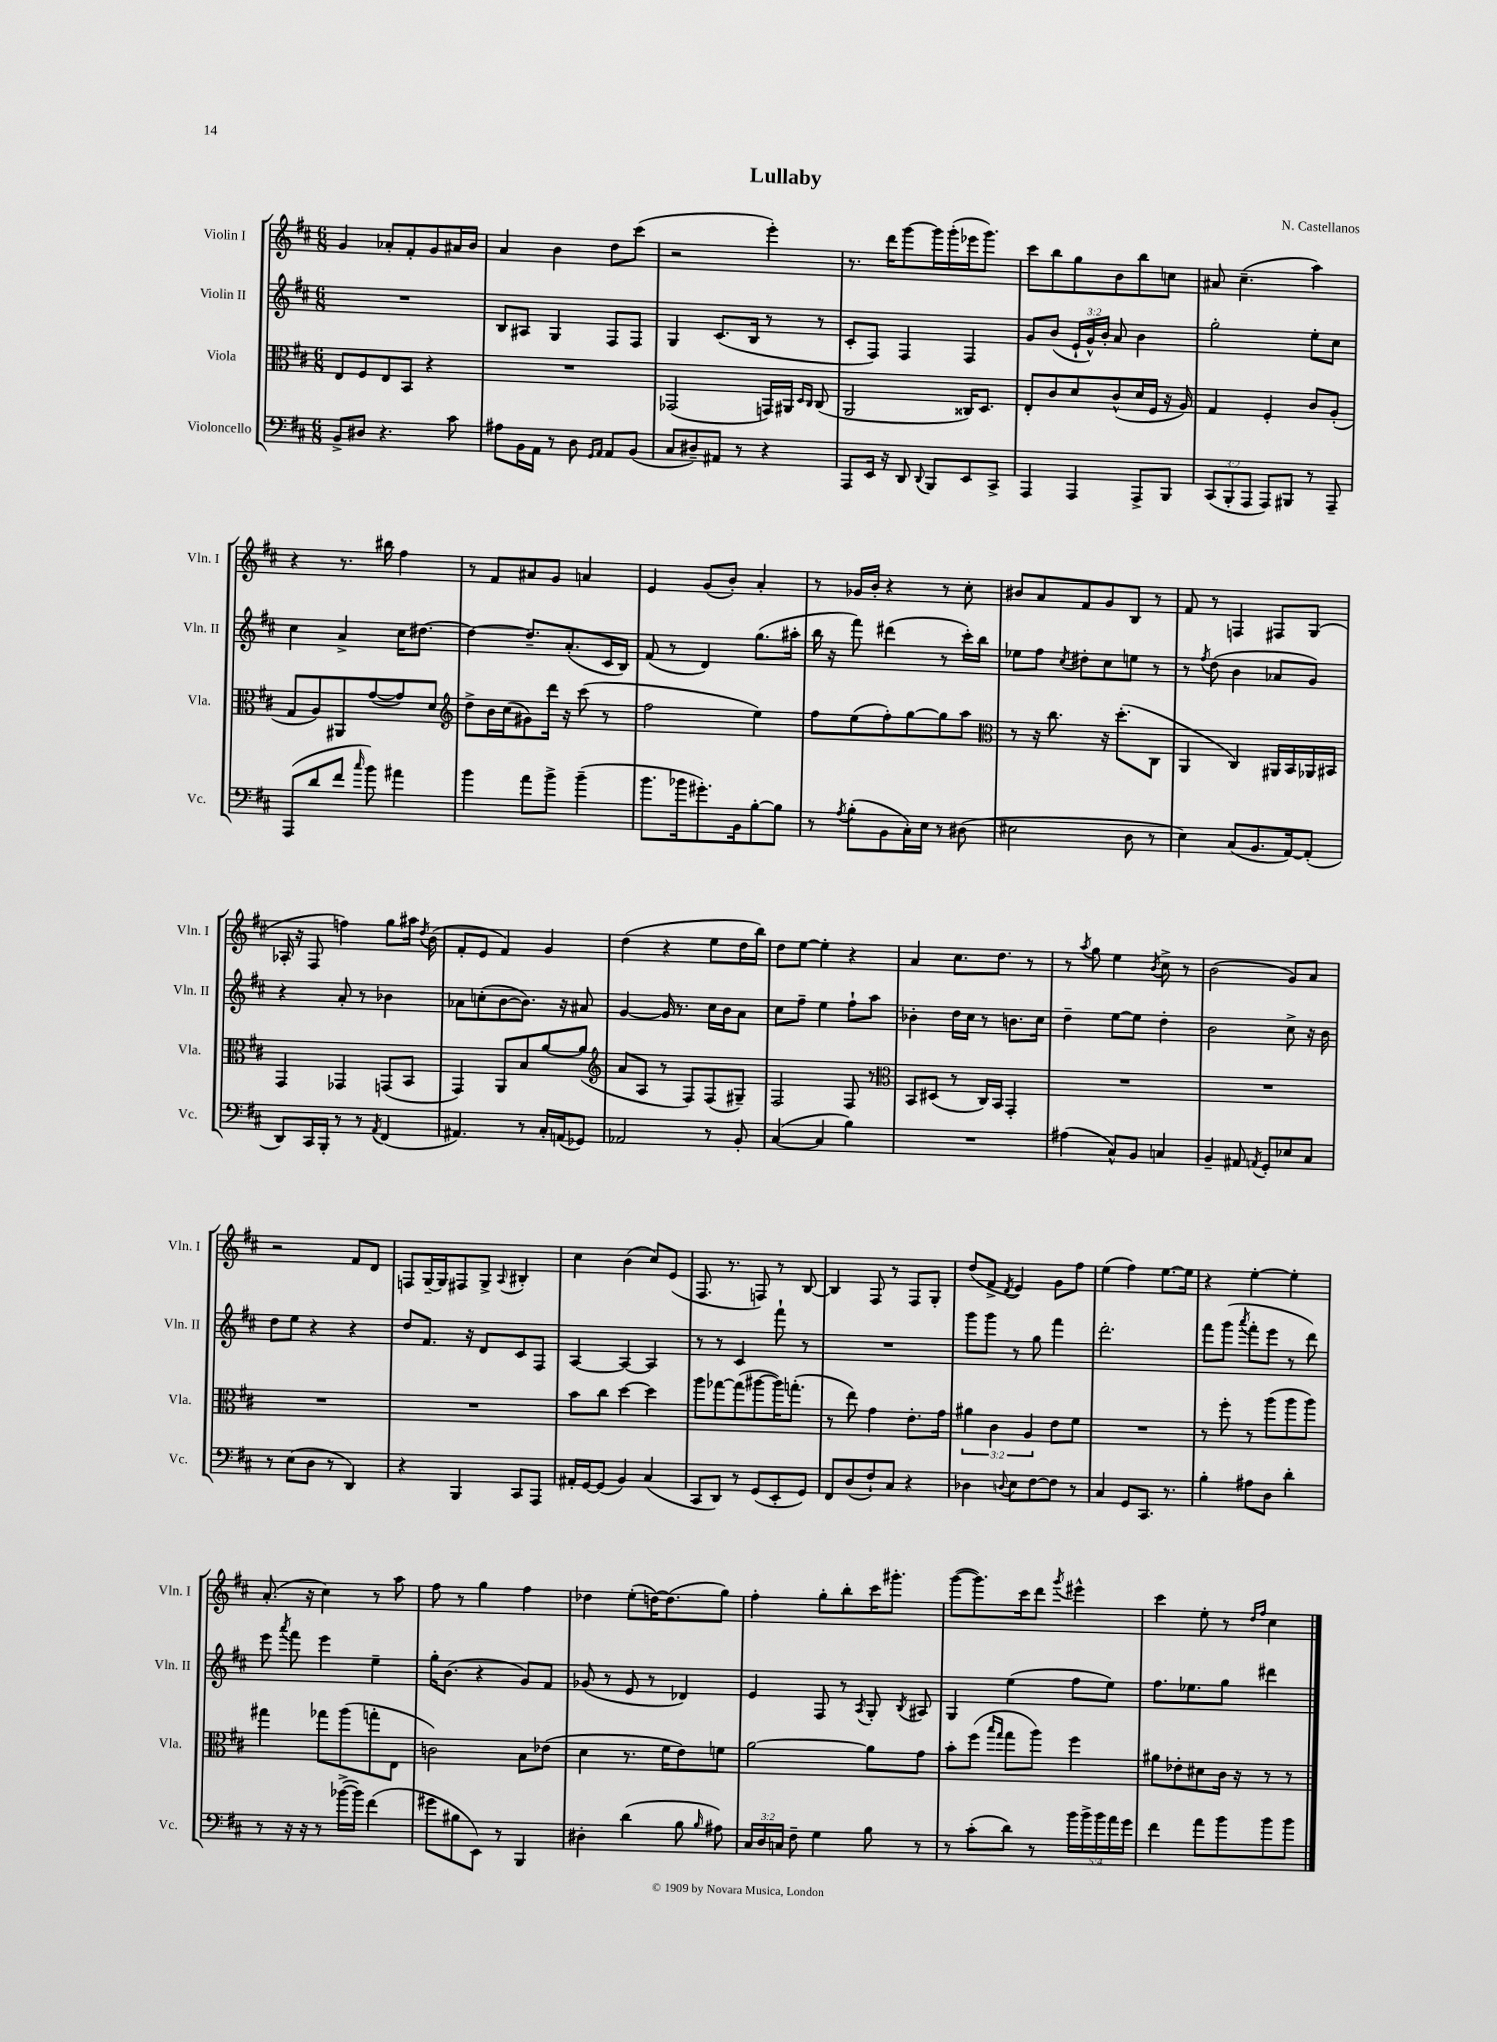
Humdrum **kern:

**kern	**kern	**kern	**kern
*part4	*part3	*part2	*part1
*staff4	*staff3	*staff2	*staff1
*I"Violoncello	*I"Viola	*I"Violin II	*I"Violin I
*I'Vc.	*I'Vla.	*I'Vln. II	*I'Vln. I
*clefF4	*clefC3	*clefG2	*clefG2
*k[f#c#]	*k[f#c#]	*k[f#c#]	*k[f#c#]
*M6/8	*M6/8	*M6/8	*M6/8
=1	=1	=1	=1
8BB^/L	8E/L	2.r	4g/
8D#X/J	8F#/	.	.
4.r	8E/	.	8a-X'/L
.	8BB/J	.	8f#'/
.	4r	.	8g/
8c#\	.	.	16a#X/L
.	.	.	16b/JJ
=2	=2	=2	=2
8A#X\L	2.r	8B/L	4a/
16BB\L	.	8A#X/J	.
16AA\JJ	.	.	.
8r	.	4G/	4b\
8D\	.	.	.
16qqGG/LL	.	.	.
16qqAA/JJ	.	.	.
8AA/L	.	8F#/L	8dd\L
(8BB/J	.	8F#/J	(8ccc#\J
=3	=3	=3	=3
8C#/L	(2GG-X/	4G/	2r
8D#X~/)	.	.	.
8AA#X/J	.	(8.c#/L	.
8r	.	.	.
.	.	16B/Jk	.
4r	16GGn/LL)	8r	4eee'\)
.	16AA#X/JJ	.	.
.	16qqD/LL	.	.
.	16qqC#/JJ	.	.
.	(8C#/	8r	.
=4	=4	=4	=4
8AAA/L	2AA/	8c#'/L	8.r
16EE/Jk	.	8F#/J)	.
16r	.	.	16ddd\KL
8DD/	.	4F#/	[8ggg\
8qqDD/	.	.	.
8BBB/L	.	.	16ggg\L]
.	.	.	(16ggg'\
8EE/	16C##X/KL)	4F#/	16eee-X\J
.	8.D/J	.	8.ggg\J)
8CC#^/J	.	.	.
=5	=5	=5	=5
4AAA/	8E'/L	8g/L	8ccc#\L
.	8c#/	(8b/J	8bb\
4AAA/	8d/	24e`/LL	8gg\
.	.	24g^^/)	.
.	.	24b'/JJ	.
.	(8c#^^/	8a/	8b\
8AAA^/L	16d/L	4b\	8bb\
.	16F#/JJ	.	.
8BBB/J	16r	.	8ccn\J
.	16A/)	.	.
=6	=6	=6	=6
(12CC#/L	4G/	2gg'\	8a#X/
12BBB'/	.	.	.
.	.	.	(4.cc#~\
12AAA/J	.	.	.
8AAA/L)	4F#'/	.	.
8BBB#X/J	.	.	.
8r	8c#/L	8ee'\L	4aa\)
8AAA~/	(8A'/J	8cc#\J	.
!!LO:LB:g=z
=7	=7	=7	=7
(8AAA/L	8G/L	4cc#\	4r
8d/	8A/)	.	.
8f#/J	8AA#X/	4a^/	8.r
16qqcc#/	.	.	.
8b\)	([8g/	.	.
.	.	.	16bb#X\
4a#X\	8g/])	16cc#\KL	4ff#\
.	.	[8.dd#X\J	.
.	8d/J	.	.
=8	=8	=8	=8
*	*clefG2	*	*
4b\	8dd^\L	4dd#\_	8r
.	16b\L	.	8f#/L
.	(16cc#\J	.	.
8a\L	8g#X\)	8.dd#~/L]	8a#X/
8b^\J	16ddd\Jk	.	8g/J
.	16r	(8.a'/	.
(4b~\	(8ccc#\	.	4an/
.	8r	16c#/L	.
.	.	16B/JJ)	.
=9	=9	=9	=9
8.b\L	2ff#\	(8f#/	4e/
.	.	8r	.
16b-X\k	.	.	.
8.g#X'\)	.	4d/)	(8g/L
.	.	.	8b'/J)
16BB\k	.	.	.
[8B'\	4ee\)	(8.gg\L	4a'/
8B\J]	.	.	.
.	.	16aa#X'\Jk	.
=10	=10	=10	=10
8r	8ff#\L	16bb\	8r
.	.	16r	.
8qA/	.	.	.
(8B'\L	(8ee\	8fff#\)	16g-X/LL
.	.	.	16b'/JJ
8BB\	8ff#'\)	(4ddd#X\	4r
16C#'\L)	[8gg\	.	.
16E\JJ	.	.	.
8r	8gg\]	8r	8r
(8D#X\	8aa\J	16ccc#'\LL)	8cc#'\
.	.	16bb\JJ	.
=11	=11	=11	=11
*	*clefC3	*	*
2E#X\	8r	8ee-X\L	8b#X/L
.	16r	8ff#\J	8a/
.	8.cc#\	.	.
.	.	8qcc#/	.
.	.	8dd#X'\L	8f#/
.	16r	8cc#\	8g/
.	(8.dd'\L	.	.
8D\	.	8een\J	8B/J
8r	8C#\J	8r	8r
=12	=12	=12	=12
4E\)	4AA/	8r	8f#/
.	.	8qff#/	.
.	.	(8dd\	8r
(8C#/L	4C#/)	4b\	4Fn/
8.BB/	.	.	.
.	16AA#X/LL	8a-X/L	8F#X/L
[16AA/k)	16BB/	.	.
(8AA'/J]	16AA-X/	8g/J)	(8G/J
.	16BB#X/JJ	.	.
!!LO:LB:g=z
=13	=13	=13	=13
8DD/L)	4GG/	4r	16A-X'/
.	.	.	16r
16CC#/L	.	.	8F#/
16BBB'/JJ	.	.	.
8r	4GG-X/	8a'/	4ffn\)
8r	.	8r	.
8qAA/	.	.	.
(4FF#/	(8GGn/L	4b-X\	8gg\L
.	8BB/J	.	16aa#X\Jk
.	.	.	8qdd/
.	.	.	(16b\
=14	=14	=14	=14
4.AA#X/)	4GG/)	8a-X\L	8f#'/L
.	.	(8ccn'\	8e/J
.	8AA/L	[8b\	4f#/)
8r	8B/	8.b\J])	.
16C#'/LL	[8a/	.	4g/
(16AAn/J	.	16r	.
8GG-X/J)	(8a/J]	8a#X/	.
=15	=15	=15	=15
*	*clefG2	*	*
2AA-X/	8a/L	[4g/	(4dd\
.	8A/J	.	.
.	8r	16g/]	4r
.	.	8.r	.
.	8F#/L)	.	.
8r	(8F#/	16cc#\LL	8ee\L
.	.	16b\J	.
8BB'/	8G#X~/J)	8a\J	16dd\L
.	.	.	16bb\JJ)
=16	=16	=16	=16
([4C#/	2F#/	8cc#\L	8dd\L
.	.	8ff#~\J	[8ee\J
4C#/]	.	4ee\	4ee'\]
4B\)	8F#/	8ff#`\L	4r
.	8r	8aa\J	.
=17	=17	=17	=17
*	*clefC3	*	*
2.r	8BB/L	4b-X'\	4a/
.	(8D#X/J	.	.
.	8r	16dd\LL	8.cc#\L
.	.	16cc#\JJ	.
.	16C#/LL)	8r	.
.	16BB/JJ	.	8.dd\J
.	4GG'/	8.bn\L	.
.	.	.	8r
.	.	16cc#\Jk	.
=18	=18	=18	=18
(4A#X\	2.r	4dd~\	8r
.	.	.	8qaa/
.	.	.	8gg\
8C#^^/L)	.	[8ee\L	4ee\
8BB/J	.	8ee\J]	.
.	.	.	8qb/
4Cn/	.	4dd'\	8cc#^\
.	.	.	8r
=19	=19	=19	=19
4BB~/	2.r	2b\	(2b\
8AA#X/	.	.	.
8qAAn/	.	.	.
8GG'/L	.	.	.
8E-X/	.	8cc#^\	8g/L)
8C#/J	.	16r	8a/J
.	.	16b\	.
!!LO:LB:g=z
=20	=20	=20	=20
8r	2.r	8dd\L	2r
(8E\L	.	8ee\J	.
8D\J	.	4r	.
8r	.	.	.
4DD/)	.	4r	8f#/L
.	.	.	8d/J
=21	=21	=21	=21
4r	2.r	8dd/L	8Fn/L
.	.	8.f#/J	[16G~/L
.	.	.	16G/J]
4BBB/	.	.	8F#X/
.	.	16r	.
.	.	8d/L	8G^/J
.	.	.	8qqA/
8CC#/L	.	8c#/	4B#X'/
8AAA/J	.	8F#/J	.
=22	=22	=22	=22
16AA#X'/LL	8b\L	[4A/	4cc#\
[16GG/J	.	.	.
(8GG/J]	8cc#\J	.	.
4BB/)	[4dd\	4A/_	(4b\
(4C#/	4dd\]	4A/]	8cc#/L)
.	.	.	(8e/J
=23	=23	=23	=23
8CC#/L	8aa\L	8r	8.F#/
8DD/J)	[8gg-X\	8r	.
.	.	.	8.r
8r	(8gg-\]	4c#/	.
(8GG/L	[8aa#X\	.	8Fn/)
8EE'/	16aa#\K])	8fff#`\	8r
.	(8.ggn'\J	.	.
8GG/J)	.	8r	[8B/
=24	=24	=24	=24
8FF#/L	8r	2.r	4B/]
(8D/	8ee\)	.	.
8F#`/)	4g\	.	8F#/
8C#/J	.	.	8r
4r	8.e'\L	.	8F#/L
.	.	.	8G'/J
.	16g\Jk	.	.
=25	=25	=25	=25
4D-X\	6a#X\	8ggg\L	(8dd/L
.	.	8ggg\J	8f#^/J
.	6c#\	.	.
8qqDn/	.	.	8qd/
8E\L	.	8r	4e/)
.	6A/	.	.
[8F#\	.	8gg\	.
8F#\J]	8e\L	4fff#\	8g\L
8r	8f#\J	.	8ff#\J
=26	=26	=26	=26
4C#/	2.r	2.ddd'\	(4ee\
8GG/L	.	.	4ff#\)
8.CC#/J	.	.	.
.	.	.	[8.ee\L
8.r	.	.	.
.	.	.	16ee\Jk]
=27	=27	=27	=27
4B'\	8r	8fff#\L	4r
.	8ff#'\	(8ggg\J	.
.	.	8qaaa/	.
8A#X\L	8r	8fff#'\L	[4ee'\
8D\J	(8aa\L	8eee\J	.
4d'\	8aa\	8r	4ee'\]
.	8aa\J)	8ddd\)	.
!!LO:LB:g=z
=28	=28	=28	=28
8r	4gg#X\	8eee\	(8.a'/
.	.	8qaaa/	.
16r	.	8fff#\	.
16r	.	.	16r
8r	8gg-X\L	4eee\	4cc#\)
([16b-X^\LL	(8aa\	.	.
16b-\JJ])	.	.	.
(4f#\	8ggn'\	4ee~\	8r
.	8E\J	.	8aa\
=29	=29	=29	=29
8g#X\L	2cn\)	16gg'\KL	8ff#\
.	.	(8.b\J	.
8B#X\	.	.	8r
8EE\J)	.	4r	4gg\
8r	.	.	.
4BBB/	8B\L	8g/L)	4ff#\
.	(8e-X\J	8f#/J	.
=30	=30	=30	=30
4D#X'\	4d\	(8g-X/	4dd-X\
.	.	8r	.
(4d\	8.r	8e/	(8ee'\L
.	.	8r	[16ddn\K)
.	16f#\KL	.	(8.dd\]
8B\	8e\)	4d-X/)	.
16qqB/	.	.	.
8A#X\)	8fn\J	.	8gg\J)
=31	=31	=31	=31
24C#/LL	[2a\	4e/	4ff#'\
24D/	.	.	.
24Cn/JJ	.	.	.
8F#~\	.	.	.
4G\	.	8F#/	8gg'\L
.	.	8r	8bb'\
.	.	8qA/	.
8B\	8a\L]	8G'/	16ccc#\K
.	.	.	8.ggg#X'\J
.	.	8qB/	.
8r	8g\J	8A#X/	.
=32	=32	=32	=32
8r	8b'\L	4G/	([8ggg\L
(8c#'\L	(8ff#\J	.	8.ggg\])
.	16qqbb/LL	.	.
.	16qqgg/JJ	.	.
8d\J)	8gg\L	(4ee\	.
.	.	.	16ccc#\k
8r	8aa\J)	.	8ddd\J
.	.	.	8qggg/
20b\LL	4ff#\	8ff#\L	4eee#X^^\
20b^\	.	.	.
20b\	.	.	.
.	.	8ee\J)	.
20a\	.	.	.
20g\JJ	.	.	.
=33	=33	=33	=33
4f#\	8a#X\L	8.ff#\L	4ccc#\
.	8e-X'\	.	.
.	.	8.ee-X\	.
8a\L	8d#X\	.	8ee'\
8b\	16c#\Jk	8gg\J	8r
.	16r	.	.
.	.	.	16qqdd/LL
.	.	.	16qqff#/JJ
8b\	8r	4ddd#X\	4cc#\
8b\J	8r	.	.
==	==	==	==
*-	*-	*-	*-
